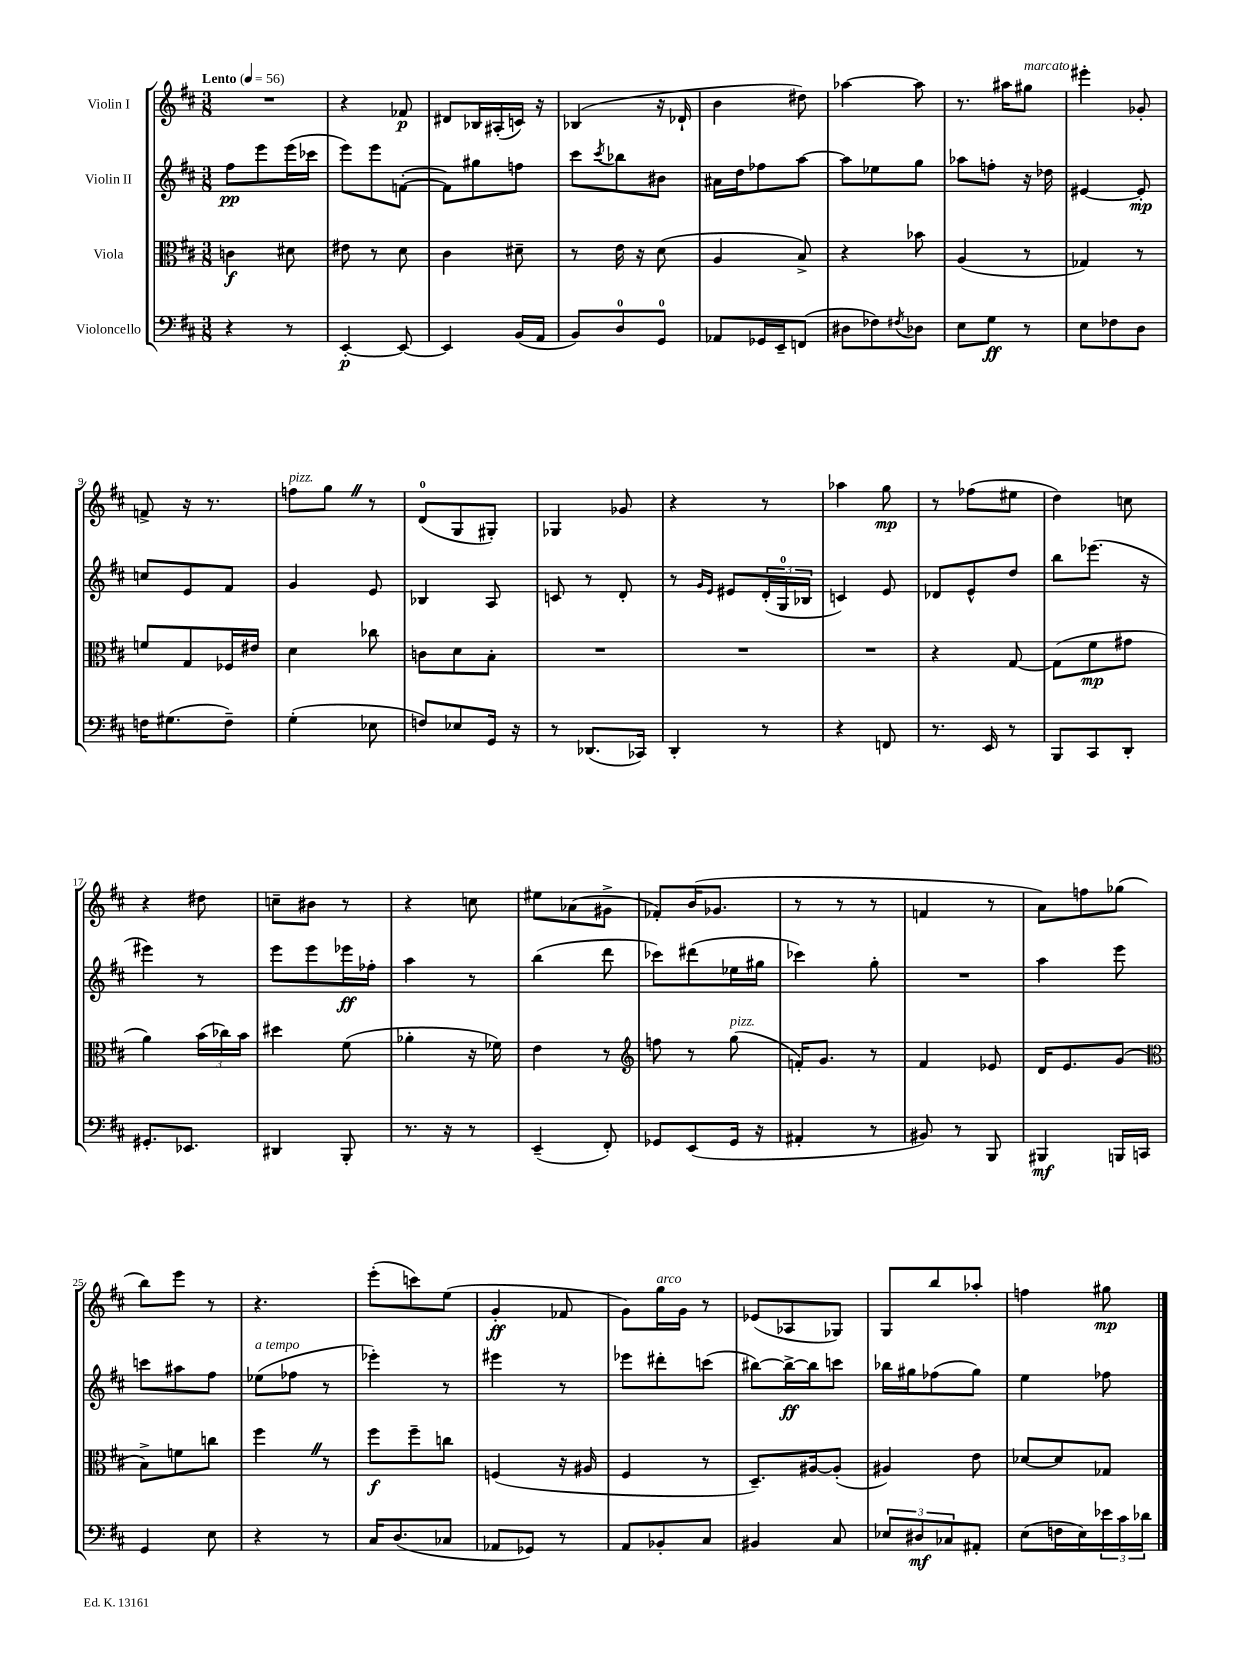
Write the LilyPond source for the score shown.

<<
\new StaffGroup <<
\new Staff = "s0" \with { instrumentName = "Violin I" } {
    \clef treble \key d \major \numericTimeSignature \time 3/8 \tempo "Lento" 4 = 56
    R4. |
    r4 fes'8\p |
    dis'8 bes16 ais16-.( c'16) r16 |
    bes4( r16 des'16-! |
    b'4 dis''8) |
    aes''4~ aes''8 |
    r8. ais''16 gis''8^\markup { \italic "marcato" } |
    eis'''4-. ges'8-. |
    f'8-> r16 r8. |
    f''8^\markup { \italic "pizz." } g''8 \once \override BreathingSign.text = \markup { \musicglyph "scripts.caesura.straight" } \breathe r8 |
    d'8-0( g8 gis8-.) |
    ges4 ges'8 |
    r4 r8 |
    aes''4 g''8\mp |
    r8 fes''8( eis''8 |
    d''4) c''8 |
    r4 dis''8 |
    c''8-- bis'8 r8 |
    r4 c''8 |
    eis''8 aes'8( gis'8-> |
    fes'8-.) b'16( ges'8. |
    r8 r8 r8 |
    f'4 r8 |
    a'8) f''8 ges''8( |
    b''8) e'''8 r8 |
    r4. |
    e'''8-.( c'''8) e''8( |
    g'4-.\ff fes'8 |
    g'8) g''16^\markup { \italic "arco" } g'16 r8 |
    ees'8( aes8 ges8) |
    g8 b''8 aes''8-. |
    f''4 gis''8\mp \bar "|." |
}
\new Staff = "s1" \with { instrumentName = "Violin II" } {
    \clef treble \key d \major \numericTimeSignature \time 3/8
    fis''8\pp e'''8 e'''16( ces'''16 |
    e'''8) e'''8 f'8~-.( |
    f'8) gis''8 f''8 |
    cis'''8 \acciaccatura { cis'''8 } bes''8 bis'8 |
    ais'16 d''16 fes''8 a''8~ |
    a''8 ees''8 g''8 |
    aes''8 f''8-. r16 des''16 |
    eis'4~ eis'8-.\mp |
    c''8 e'8 fis'8 |
    g'4 e'8 |
    bes4 a8 |
    c'8 r8 d'8-. |
    r8 \grace { g'16 e'16 } eis'8 \tuplet 3/2 { d'16-.( g16-0 bes16 } |
    c'4) e'8 |
    des'8 e'8-^ d''8 |
    b''8 ees'''8.( r16 |
    eis'''4) r8 |
    e'''8 e'''8 ees'''16\ff fes''16-. |
    a''4 r8 |
    b''4( d'''8 |
    ces'''8) dis'''8( ees''16 gis''16 |
    ces'''4) g''8-. |
    R4. |
    a''4 e'''8 |
    c'''8 ais''8 fis''8 |
    ees''8^\markup { \italic "a tempo" }( fes''8 r8 |
    ees'''4-.) r8 |
    eis'''4 r8 |
    ees'''8 dis'''8-. c'''8( |
    bis''8~) bis''16~->\ff bis''16 c'''8 |
    bes''16 gis''16 fes''8( gis''8) |
    e''4 fes''8 \bar "|." |
}
\new Staff = "s2" \with { instrumentName = "Viola" } {
    \clef alto \key d \major \numericTimeSignature \time 3/8
    c'4\f dis'8 |
    eis'8 r8 d'8 |
    cis'4 dis'8-- |
    r8 e'16 r16 d'8( |
    a4 b8->) |
    r4 bes'8 |
    a4( r8 |
    ges4) r8 |
    f'8 g8 fes16 eis'16 |
    d'4 ces''8 |
    c'8 d'8 b8-. |
    R4. |
    R4. |
    R4. |
    r4 g8~ |
    g8( fis'8\mp gis'8 |
    a'4) \tuplet 3/2 { b'16( ces''16) b'16 } |
    dis''4 fis'8( |
    aes'4-. r16 fes'16) |
    e'4 r8 |
    \clef treble f''8 r8 g''8^\markup { \italic "pizz." }( |
    f'16-.) g'8. r8 |
    fis'4 ees'8 |
    d'16 e'8. g'8( |
    \clef alto b8->) f'8 c''8 |
    fis''4 \once \override BreathingSign.text = \markup { \musicglyph "scripts.caesura.straight" } \breathe r8 |
    fis''8\f fis''8-- c''8 |
    f4( r16 ais16 |
    fis4 r8 |
    d8.--) ais16~ ais8-.( |
    ais4) e'8 |
    des'8~ des'8 ges8 \bar "|." |
}
\new Staff = "s3" \with { instrumentName = "Violoncello" } {
    \clef bass \key d \major \numericTimeSignature \time 3/8
    r4 r8 |
    e,4~-.\p e,8~ |
    e,4 b,16( a,16 |
    b,8) d8-0 g,8-0 |
    aes,8 ges,16 e,16-- f,8( |
    dis8 fes8) \acciaccatura { fis8 } des8 |
    e8 g8\ff r8 |
    e8 fes8 d8 |
    f16 gis8.( f8--) |
    g4-.( ees8 |
    f8) ees8 g,16 r16 |
    r8 des,8.( ces,16) |
    d,4-. r8 |
    r4 f,8 |
    r8. e,16 r8 |
    b,,8 cis,8 d,8-. |
    gis,8.-. ees,8. |
    dis,4 b,,8-. |
    r8. r16 r8 |
    e,4--( fis,8-.) |
    ges,8 e,8( ges,16 r16 |
    ais,4-. r8 |
    bis,8) r8 b,,8 |
    bis,,4\mf b,,16 c,16 |
    g,4 e8 |
    r4 r8 |
    cis16 d8.( ces8 |
    aes,8 ges,8) r8 |
    a,8 bes,8-. cis8 |
    bis,4 cis8 |
    \tuplet 3/2 { ees8 dis8\mf ces8 } ais,8-. |
    e8( f16 e16) \tuplet 3/2 { ees'16 cis'16 des'16 } \bar "|." |
}
>>
>>
